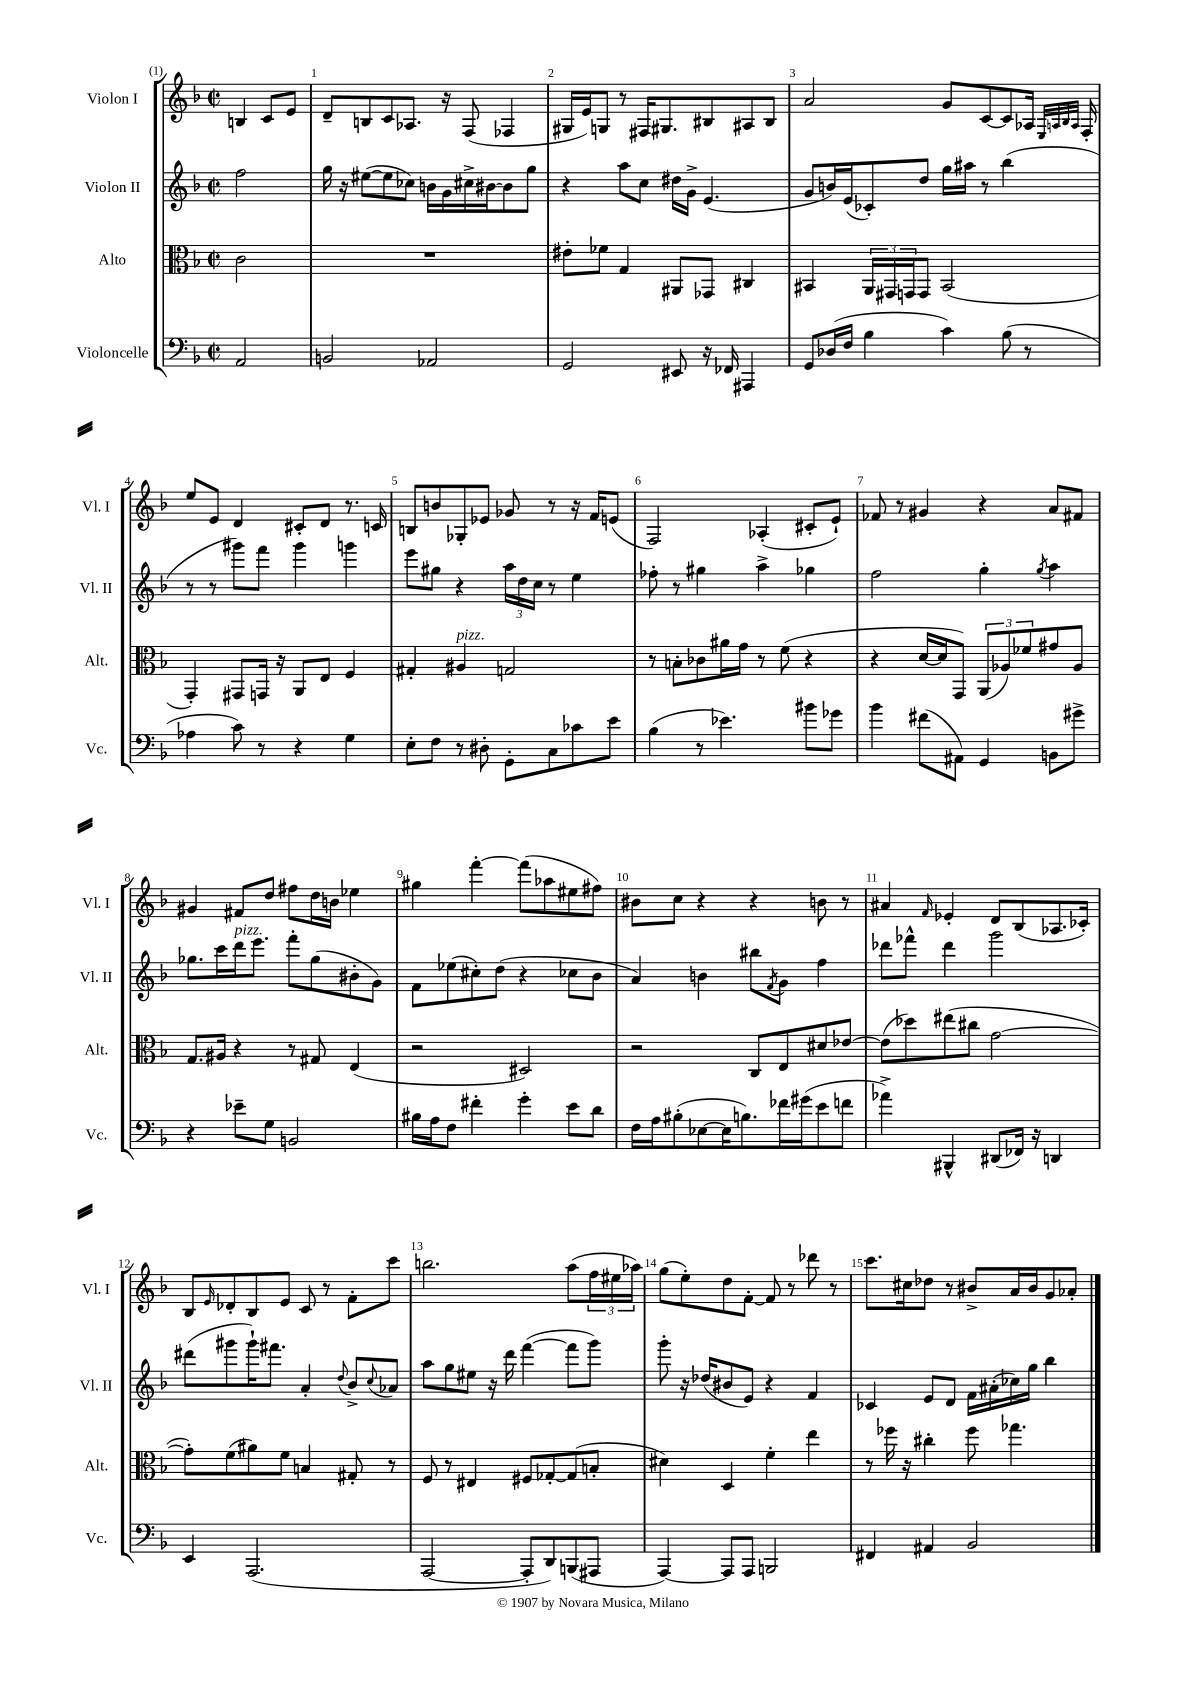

**kern	**kern	**kern	**kern
*part4	*part3	*part2	*part1
*staff4	*staff3	*staff2	*staff1
*I"Violoncelle	*I"Alto	*I"Violon II	*I"Violon I
*I'Vc.	*I'Alt.	*I'Vl. II	*I'Vl. I
*clefF4	*clefC3	*clefG2	*clefG2
*k[b-]	*k[b-]	*k[b-]	*k[b-]
*M2/2	*M2/2	*M2/2	*M2/2
*met(c|)	*met(c|)	*met(c|)	*met(c|)
=	=	=	=
2AA/	2c\	2ff\	4Bn/
.	.	.	8c/L
.	.	.	8e/J
=1	=1	=1	=1
2BBn/	1r	16gg\	8d~/L
.	.	16r	.
.	.	([8ee#X\L	8Bn/
.	.	8ee#\]	8c/
.	.	8cc-X\J)	8.A-X/J
2AA-X/	.	16bn\LL	.
.	.	16g\	16r
.	.	16cc#X^\	(8F/
.	.	[16b#X\J	.
.	.	8b#\]	4F-X/
.	.	8gg\J	.
=2	=2	=2	=2
2GG/	8e#X'\L	4r	16G#X/LL
.	.	.	16e/J)
.	8f-X\J	.	8Gn/J
.	4G/	8aa\L	8r
.	.	8cc\J	16F#X/KL
.	.	.	8.G#X/
8EE#X/	8AA#X/L	16dd#X\LL	.
.	.	16g^\JJ	.
16r	8GG-X/J	(4.e/	8B#X/
16FF-X/	.	.	.
4AAA#X/	4C#X/	.	8A#X/
.	.	.	8B#/J
=3	=3	=3	=3
8GG/L	4BB#X/	8g/L	2a/
(16D-X/L	.	16bn/L)	.
16F/JJ	.	(16e/J	.
4B-\	24AA/LL	8c-X'/)	.
.	24GG#X/	.	.
.	24GGn/J	.	.
.	8GG/J	8dd/J	.
4c\)	(2BB#/	16gg\LL	8g/L
.	.	16aa#X\JJ	.
.	.	8r	[8c/
(8B-\	.	(4bb-\	8c/]
8r	.	.	16A-X/Jk
.	.	.	32qqE/LLL
.	.	.	32qqAn/
.	.	.	32qqB-/
.	.	.	32qqA/JJJ
.	.	.	16F'/
!!LO:LB:g=z
=4	=4	=4	=4
4A-X\	4GG'/)	8r	8ee/L
.	.	8r	8e/J
8c\)	8GG#X/L	8ggg#X\L)	4d/
8r	16GGn/Jk	8fff\J	.
.	16r	.	.
4r	8AA/L	4ggg#\	8c#X'/L
.	8E/J	.	8d/J
4G\	4F/	4gggn\	8.r
.	.	.	16cn/
=5	=5	=5	=5
8E'\L	4G#X'/	8eee\L	8Bn/L
8F\J	.	8gg#X\J	8bn/
!	!LO:TX:a:i:t=pizz.	!	!
8r	4A#X/	4r	8G-X'/
8D#X'\	.	.	8e-X/J
8GG'\L	2Gn/	24aa\LL	8g-X/
.	.	24dd\	.
.	.	24cc\JJ	.
8C\	.	8r	8r
8c-X\	.	4ee\	16r
.	.	.	16f/KL
8e\J	.	.	(8en/J
=6	=6	=6	=6
(4B-\	8r	8ff-X'\	2F/)
.	8Bn'\L	8r	.
8r	8c-X\	4gg#X\	.
4.e-X\)	16a#X\L	.	.
.	16g\JJ	.	.
.	8r	4aa^\	(4A-X'/
.	(8f\	.	.
8b#X\L	4r	4gg-X\	8c#X'/L
8g-X\J	.	.	8e`/J)
=7	=7	=7	=7
4b-\	4r	2ff\	8f-X/
.	.	.	8r
(8f#X\L	[16d/LL	.	4g#X/
.	16d/J]	.	.
8AA#X\J)	8GG/J)	.	.
4GG/	(12AA/L	4gg'\	4r
.	12A-X/)	.	.
.	12f-X/	.	.
.	.	8qgg/	.
8BBn\L	8g#X/	4aa\	8a/L
8g#X^\J	8A-/J	.	8f#X/J
!!LO:LB:g=z
=8	=8	=8	=8
4r	8.G/L	8.gg-X\L	4g#X/
.	16A#X/Jk	16ccc\L	.
!	!	!LO:TX:a:i:t=pizz.	!
8e-X~\L	4r	16ddd\J	8f#X/L
.	.	8.eee\J	.
8G\J	.	.	8dd/J
2BBn/	8r	8fff'\L	8ff#X\L
.	8G#X/	(8gg-\	16dd\L
.	.	.	16bn\JJ
.	(4E/	8b#X'\	4ee-X\
.	.	8g\J)	.
=9	=9	=9	=9
16B#X\LL	2r	8f\L	4gg#X\
16A\J	.	.	.
8F\J	.	(8ee-X\	.
4f#X'\	.	8cc#X'\)	[4fff'\
.	.	(8dd\J	.
4g'\	2D#X/)	4r	(8fff\L]
.	.	.	8aa-X\
8e\L	.	8cc-X\L	8ee#X\
8d\J	.	8b-\J	8ff#X\J)
=10	=10	=10	=10
16F\LL	2r	4a/)	8b#X\L
16A\J	.	.	.
(8B#X'\	.	.	8cc\J
[8E-X\	.	4bn\	4r
16E-\K]	.	.	.
8.Bn\)	.	.	.
.	8C/L	8bb#X\L	4r
.	.	8qf/	.
16f-X\L	8E/	8g\J	.
(16g#X\J	.	.	.
8e\	8d#X/	4ff\	8bn\
8fn\J	[8e-X/J	.	8r
=11	=11	=11	=11
4a-X^\)	(8e-\L]	8ddd-X\L	4a#X/
.	8dd-X\)	8fff-X^^\J	.
.	.	.	16qqf/
4BBB#X^^/	(8ee#X\	4ddd-\	4e-X'/
.	8cc#X\J	.	.
(8DD#X/L	[2g\	2ggg\	8d/L
16FF-X/Jk)	.	.	(8B-/
16r	.	.	.
4DDn/	.	.	8.A-X/
.	.	.	16c-X'/Jk)
!!LO:LB:g=z
=12	=12	=12	=12
4EE/	8g'\L])	(8ddd#X\L	8B-/L
.	.	.	16qqe/
.	(8f\	8ggg#X\	8d-X'/
(2.AAA/	8a#X\)	16ggg#`\K)	8B-/
.	.	8.fff#X\J	.
.	8f\J	.	8e/J
.	4Bn/	4a'/	8c/
.	.	.	8r
.	.	8qqdd/	.
.	8G#X'/	8b-^/L	8f'\L
.	.	8qqcc/	.
.	8r	8a-X/J	8ccc\J
=13	=13	=13	=13
[2AAA/	8F/	8aa\L	2.bbn\
.	8r	8gg\	.
.	4E#X/	8ee#X\J	.
.	.	16r	.
.	.	16ddd\	.
8AAA'/L]	8F#X/L	([4fff\	.
8DD/)	[8G-X'/	.	.
(8BBBn/	(8G-/]	8fff\L]	(8aa\L
8AAA#X/J	8Bn'/J	8ggg\J)	24ff\L
.	.	.	24ee#X\
.	.	.	24aa-X\JJ)
=14	=14	=14	=14
[4AAA/)	4d#X\)	8ggg'\	(8gg\L
.	.	16r	8ee'\)
.	.	(16dd-X/KL	.
8AAA/L]	4D/	8b#X/	8dd\
8AAA/J	.	8e/J)	[8f'\J
2BBBn/	4f'\	4r	8f/]
.	.	.	8r
.	4ee\	4f/	8ddd-X\
.	.	.	8r
=15	=15	=15	=15
4FF#X/	8r	4c-X/	8.ccc\L
.	16ff-X\	.	.
.	16r	.	16cc#X\k
4AA#X/	4cc#X'\	8e/L	8dd-X\J
.	.	8d/J	8r
2BB-/	8ff-\	16f\LL	8b#X^/L
.	.	(16a#X'\	.
.	4.gg-X\	16cc-X\)	16a/L
.	.	16gg\JJ	16b#/J
.	.	4bb-\	8g/
.	.	.	8a-X'/J
==	==	==	==
*-	*-	*-	*-
